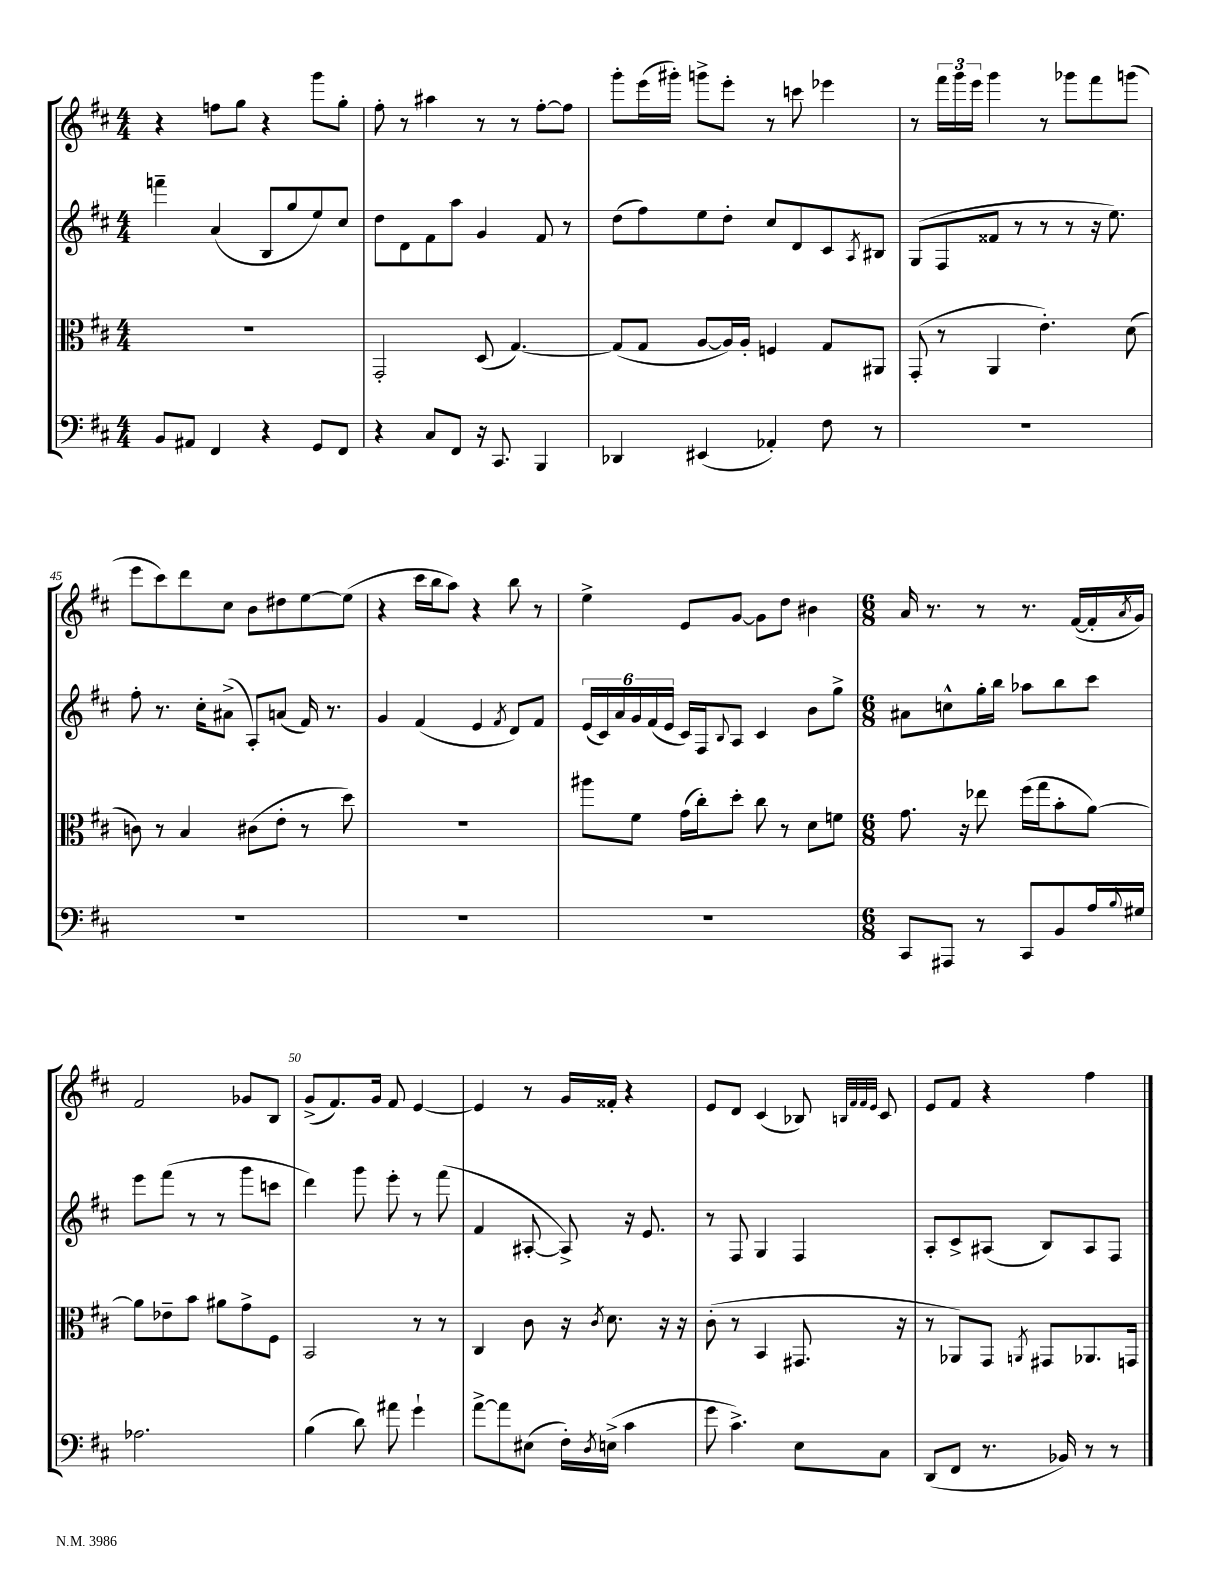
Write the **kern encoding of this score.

**kern	**kern	**kern	**kern
*staff4	*staff3	*staff2	*staff1
*clefF4	*clefC3	*clefG2	*clefG2
*k[f#c#]	*k[f#c#]	*k[f#c#]	*k[f#c#]
*M4/4	*M4/4	*M4/4	*M4/4
8BB	1r	4fff~	4r
8AA#	.	.	.
4FF#	.	(4a	8ff
.	.	.	8gg
4r	.	8B	4r
.	.	8gg	.
8GG	.	8ee)	8ggg
8FF#	.	8cc#	8gg'
=	=	=	=
4r	2GG'	8dd	8ff#'
.	.	8d	8r
8C#	.	8f#	4aa#
8FF#	.	8aa	.
16r	(8D	4g	8r
8.CC#	.	.	.
.	[4.G)	.	8r
4BBB	.	8f#	[8ff#'
.	.	8r	8ff#]
=	=	=	=
4DD-	(8G]	(8dd	8ggg'
.	8G	8ff#)	(16eee
.	.	.	16ggg#')
(4EE#	[8A	8ee	8ggg^
.	16A])	8dd'	8eee'
.	16A'	.	.
4AA-')	4F	8cc#	8r
.	.	8d	8ccc
8F#	8G	8c#	4eee-
.	.	8qA	.
8r	8AA#	8B#	.
=	=	=	=
1r	(8GG'	(8G	8r
.	8r	8F#	24fff#
.	.	.	24ggg
.	.	.	24eee
.	4AA	8f##	4ggg
.	.	8r	.
.	4.e')	8r	8r
.	.	8r	8ggg-
.	.	16r	8fff#
.	.	8.ee)	.
.	(8d	.	(8ggg
=	=	=	=
1r	8c)	8ff#'	8eee
.	8r	8.r	8ccc#)
.	4B	.	8ddd
.	.	16cc#'	.
.	.	(8a#^	8cc#
.	(8c#	8A')	8b
.	8e'	(8a	8dd#
.	8r	16f#)	[8ee
.	.	8.r	.
.	8dd)	.	(8ee]
=	=	=	=
1r	1r	4g	4r
.	.	(4f#	16ccc#
.	.	.	16bb
.	.	.	8aa)
.	.	4e	4r
.	.	8qf#	.
.	.	8d)	8bb
.	.	8f#	8r
=	=	=	=
1r	8aa#	(24e	4ee^
.	.	24c#)	.
.	.	24a	.
.	8f#	24g	.
.	.	(24f#	.
.	.	24e	.
.	(16g	16c#)	8e
.	16cc#')	16F#	.
.	.	8qqB	.
.	8dd'	8A	[8g
.	8cc#	4c#	8g]
.	8r	.	8dd
.	8d	8b	4b#
.	8f	8gg^	.
=	=	=	=
*M6/8	*M6/8	*M6/8	*M6/8
8CC#	8.g	8a#	16a
.	.	.	8.r
8AAA#	.	8cc^^	.
.	16r	.	.
8r	8ee-	16gg'	8r
.	.	16bb	.
8CC#	(16ff#	8aa-	8.r
.	16gg	.	.
8BB	8b'	8bb	.
.	.	.	([16f#
16A	[8a)	8ccc#	16f#']
8qqB	.	.	8qa
16G#	.	.	16g)
=	=	=	=
2.A-	8a]	8eee	2f#
.	8e-~	(8fff#	.
.	8b	8r	.
.	8a#	8r	.
.	8g^	8ggg	8g-
.	8F#	8ccc	8B
=	=	=	=
(4B	2BB	4ddd)	(8g^
.	.	.	8.f#)
8d)	.	8ggg	.
.	.	.	16g
8a#	.	8eee'	8f#
4g`	8r	8r	[4e
.	8r	(8fff#	.
=	=	=	=
[8a^	4C#	4f#	4e]
8a]	.	.	.
(8E#	8c#	[8A#'	8r
16F#')	16r	8A#^])	16g
8qD	8qc#	.	.
(16E^	8.d	.	16f##'
4c#	.	16r	4r
.	.	8.e	.
.	16r	.	.
.	16r	.	.
=	=	=	=
8g	(8c#'	8r	8e
4.c#^)	8r	8F#	8d
.	4BB	4G	(4c#
8E	8.GG#	4F#	8B-)
.	.	.	32qqB
.	.	.	32qqf#
.	.	.	32qqf#
.	.	.	32qqe
8C#	.	.	8c#
.	16r	.	.
=	=	=	=
(8DD	8r	8A'	8e
8FF#	8AA-)	8c#^	8f#
8.r	8GG	(8A#	4r
.	8qAA	.	.
.	8GG#	8B)	.
16BB-)	.	.	.
8r	8.AA-	8A#	4ff#
8r	.	8F#	.
.	16GG	.	.
==	==	==	==
*-	*-	*-	*-
